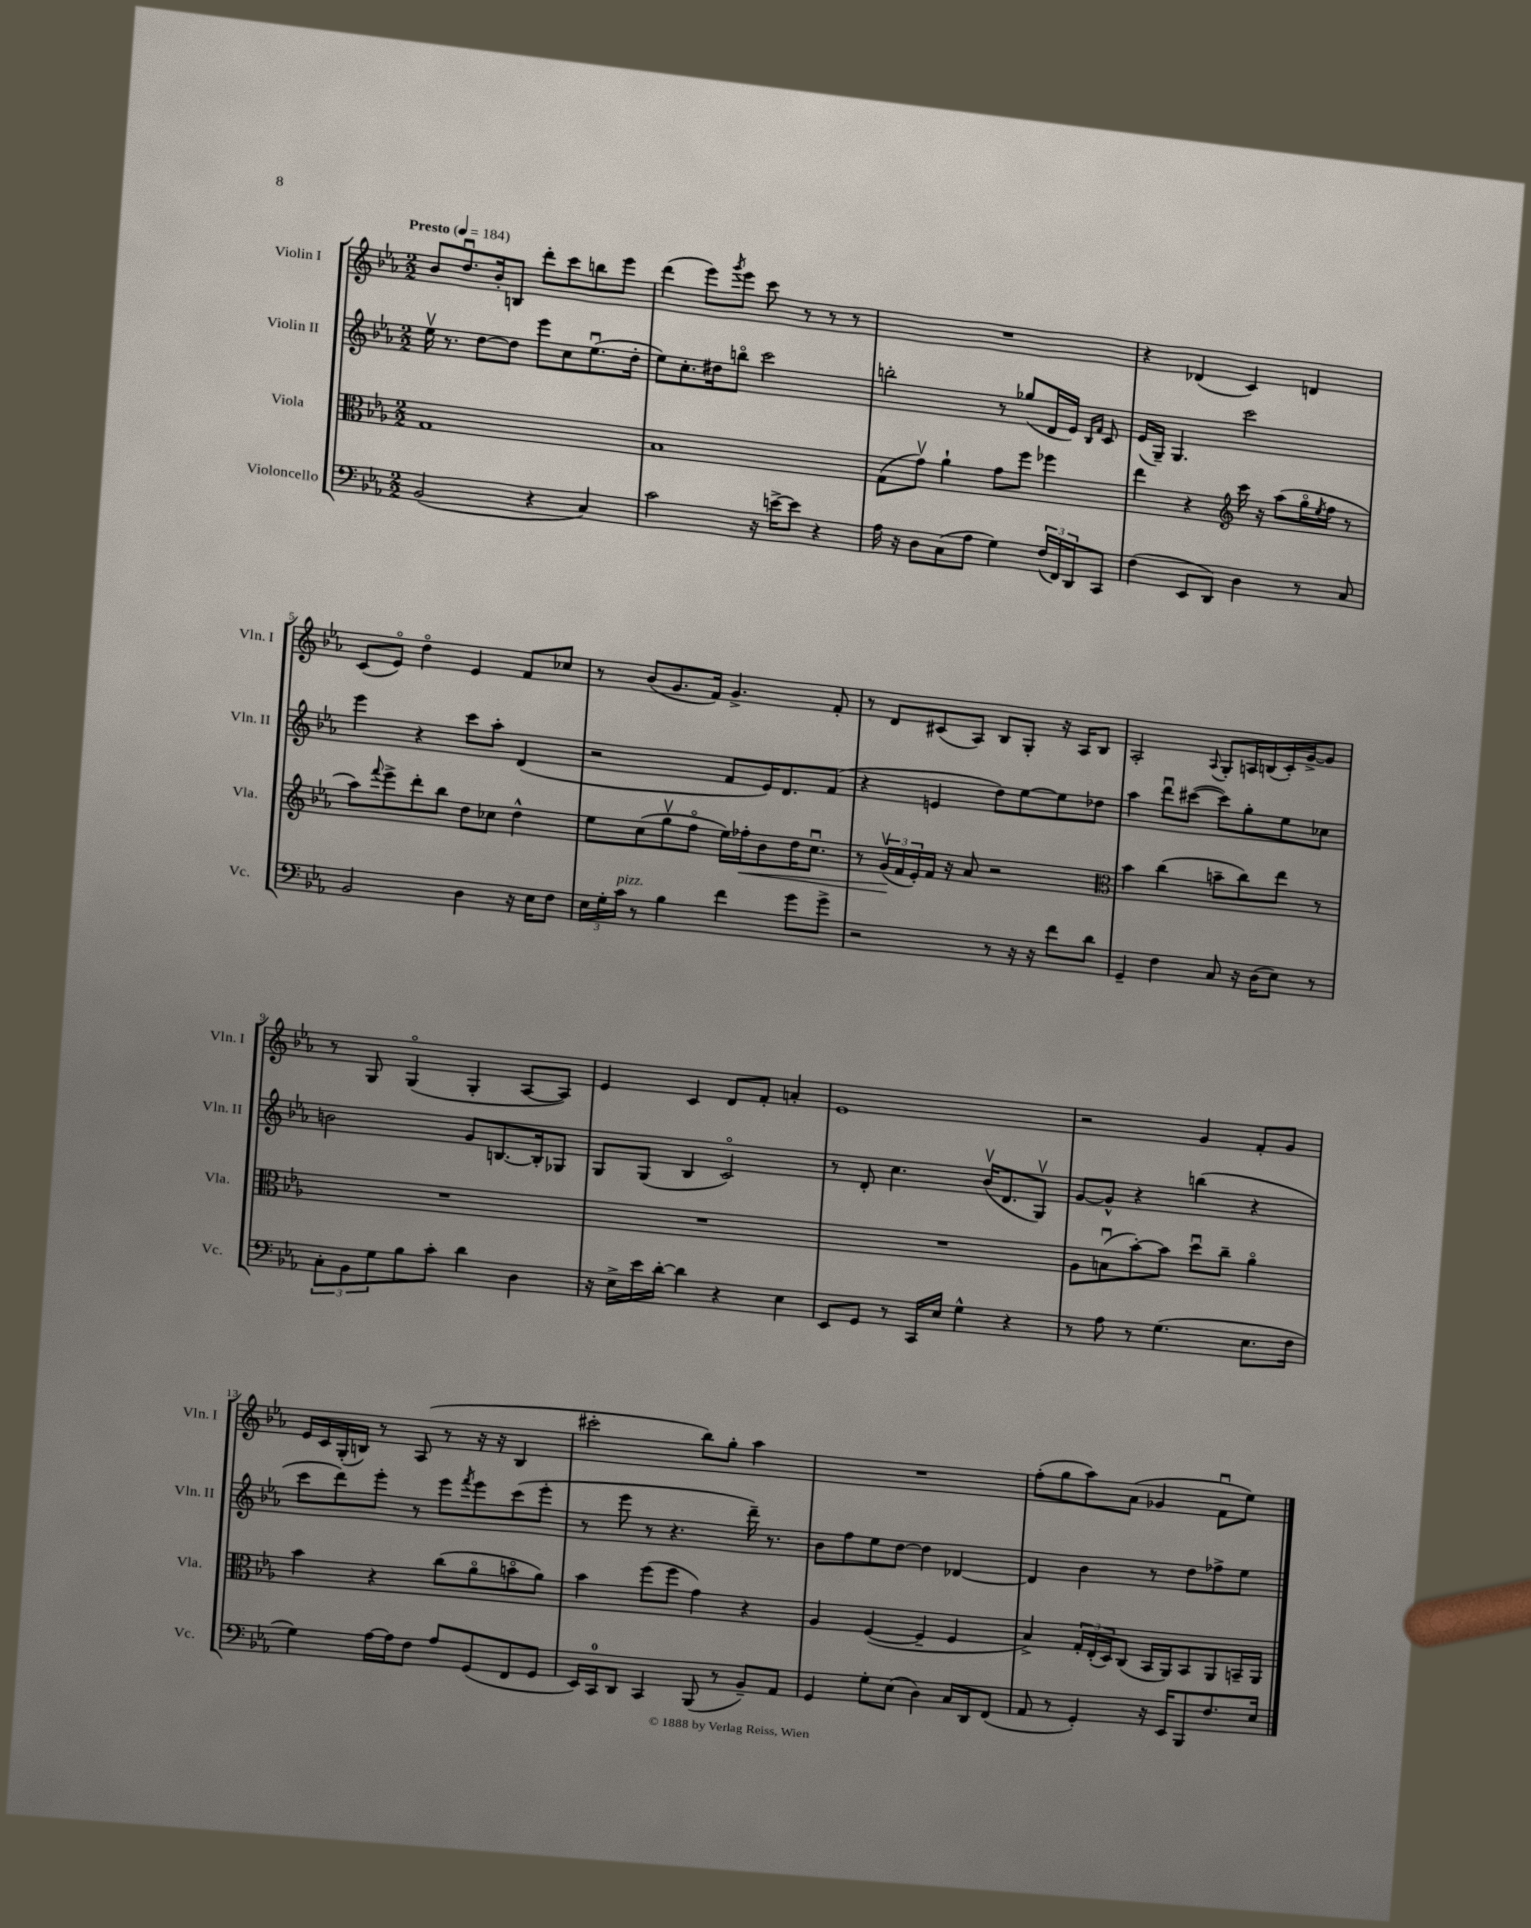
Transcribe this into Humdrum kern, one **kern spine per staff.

**kern	**kern	**kern	**kern
*staff4	*staff3	*staff2	*staff1
*clefF4	*clefC3	*clefG2	*clefG2
*k[b-e-a-]	*k[b-e-a-]	*k[b-e-a-]	*k[b-e-a-]
*M2/2	*M2/2	*M2/2	*M2/2
*MM184	*MM184	*MM184	*MM184
(2BB-	1G	16ee-v	8b-
.	.	8.r	.
.	.	.	8.ddu
.	.	[8dd	.
.	.	.	16b-'
.	.	8dd]	8B
4r	.	8eee-	8ddd'
.	.	8cc	8ccc
4C)	.	(8.ee-u	8bb
.	.	.	8eee-
.	.	16dd'	.
=	=	=	=
2c	1B-	8ee-)	(4ddd
.	.	8.cc'	.
.	.	.	8eee-)
.	.	16dd#	.
.	.	.	8qggg
.	.	8bbo	8eee-
16r	.	2ccc	8ccc
[16e^	.	.	.
8e]	.	.	8r
4r	.	.	8r
.	.	.	8r
=	=	=	=
16A-	(8G	2bb'	1r
16r	.	.	.
8D	8gv)	.	.
(8C	4a-`	.	.
8A-	.	.	.
4G)	8g	8r	.
.	8ff	(8gg-	.
(24F	4ff-	16d	.
24FF)	.	.	.
.	.	16e-)	.
24DD	.	.	.
.	.	16qqB-	.
.	.	16qqf	.
8CC	.	8c	.
=	=	=	=
(4F	4ee-	(16e-	4r
.	.	16G~)	.
.	.	4.G	.
8EE-	4r	.	(4d-
8DD)	.	.	.
*	*clefG2	*	*
4D	16ccc	2ccc	4c)
.	16r	.	.
.	(8aa-	.	.
8r	16ggo	.	4d
.	8qee-	.	.
.	16ff	.	.
8C	8r	.	.
=	=	=	=
2BB-	8aa-)	4eee-	(8c
.	8qqfff	.	.
.	8eee-^	.	8e-o)
.	8ddd'	4r	4ddo
.	8bb-	.	.
4D	8dd	8ccc	4e-
.	8cc-	8aa-'	.
16r	4dd^^	(4d	8f
16E-	.	.	.
8F	.	.	8cc-
=	=	=	=
24E-	8ee-	2r	8r
24G'	.	.	.
24c	.	.	.
8r	(8cc	.	(8b-
4B-	8ggv	.	8.g
.	8ffo	.	.
.	.	.	16f)
4f	16ee-)	8f	4.g^
.	16ff-'	.	.
.	8b-	16e-)	.
.	.	8.d	.
8g	16dd	.	.
.	8.ccu	.	.
8g^	.	(8f	8f'
=	=	=	=
2r	8r	4r	8r
.	(24gv	.	8d
.	24f	.	.
.	24e-')	.	.
.	16f	4e	(8c#
.	16r	.	.
.	8a-	.	8A-)
8r	2r	8dd)	8B-
16r	.	[8ee-	8G'
16r	.	.	.
8f	.	8ee-]	16r
.	.	.	16A-
8d	.	8dd-	8B-
=	=	=	=
*	*clefC3	*	*
4GG~	4b-	4aa-	2A-'
4F	(4cc	8dddu	.
.	.	([8ccc#	.
.	.	.	8qqA-
8C	8b~	8ccc#])	8G'
16r	8cc)	8gg'	16A
(16D	.	.	(16B
8E-)	8ee-	8ee-	16c')
.	.	.	[16g^
8r	8r	8cc-	8g]
=	=	=	=
12C'	1r	2b	8r
12BB-	.	.	.
.	.	.	8G
12G	.	.	.
8B-	.	.	(4Go
8c'	.	.	.
4d	.	8g	4G'
.	.	[8.B	.
4D	.	.	[8A-
.	.	16B']	.
.	.	8G-	8A-])
=	=	=	=
16r	1r	8G	4e-
16E-^	.	.	.
16e-	.	(8G	.
[16d'	.	.	.
4d]	.	4B-	4c
4r	.	2co)	8d
.	.	.	8f'
4E-	.	.	4a'
=	=	=	=
8EE-	1r	8r	1e-
8GG	.	8d'	.
8r	.	4.cc	.
16CC	.	.	.
16E-	.	.	.
4G^^	.	.	.
.	.	(16b-v	.
.	.	8.d	.
4r	.	.	.
.	.	8Gv)	.
=	=	=	=
8r	8A-	[8g	2r
8A-	(8Bu	8g^^]	.
8r	[8b-')	4r	.
(4.G	8b-]	.	.
.	8ddu	(4bb	4g
.	8cc~	.	.
8.E-	4a-o	4r	8f'
.	.	.	8g
16F	.	.	.
=	=	=	=
4G)	4b-	8ccc	16e-
.	.	.	16c
.	.	8ddd)	(16G'
.	.	.	16B)
[16A-	4r	8eee-'	8r
16A-]	.	.	.
8F	.	8r	(8A-
8A-	(8cc	8eee-	8r
.	.	8qfff	.
(8GG	8a-o	8eee-	16r
.	.	.	16r
8FF	8bo	(8ccc	4B
8GG	8a-)	8eee-'	.
=	=	=	=
16EE-)	4b-	8r	2ccc#'
16CC	.	.	.
8DD	.	8eee-	.
4CC	(8ff	8r	.
.	8ff	4.r	.
(8BBB-	4g)	.	8bb-)
8r	.	.	8gg'
8BB-~)	4r	16ddd~)	4aa-
.	.	8.r	.
8AA-	.	.	.
=	=	=	=
4GG	4A-	8b-	1r
.	.	8ff	.
8G'	([4F	8ee-	.
(8E-	.	[8dd	.
4D)	4F~]	4dd]	.
16C	4F	[4d-	.
16DD	.	.	.
(8FF	.	.	.
=	=	=	=
8AA-	4B-^)	4d-]	(8ff'
8r	.	.	8gg
4GG')	24G'	4b-	8aa-)
.	(24E-'	.	.
.	24D)	.	.
.	(8C	.	(8a-
16r	16BB-	8r	4g-
16EE-	16AA-)	.	.
8BBB-	8BB-	8dd	.
8.F	8AA-	8ff-^	8fu
.	16BB~	8ee-	8ee-)
16E-	16AA-	.	.
==	==	==	==
*-	*-	*-	*-
